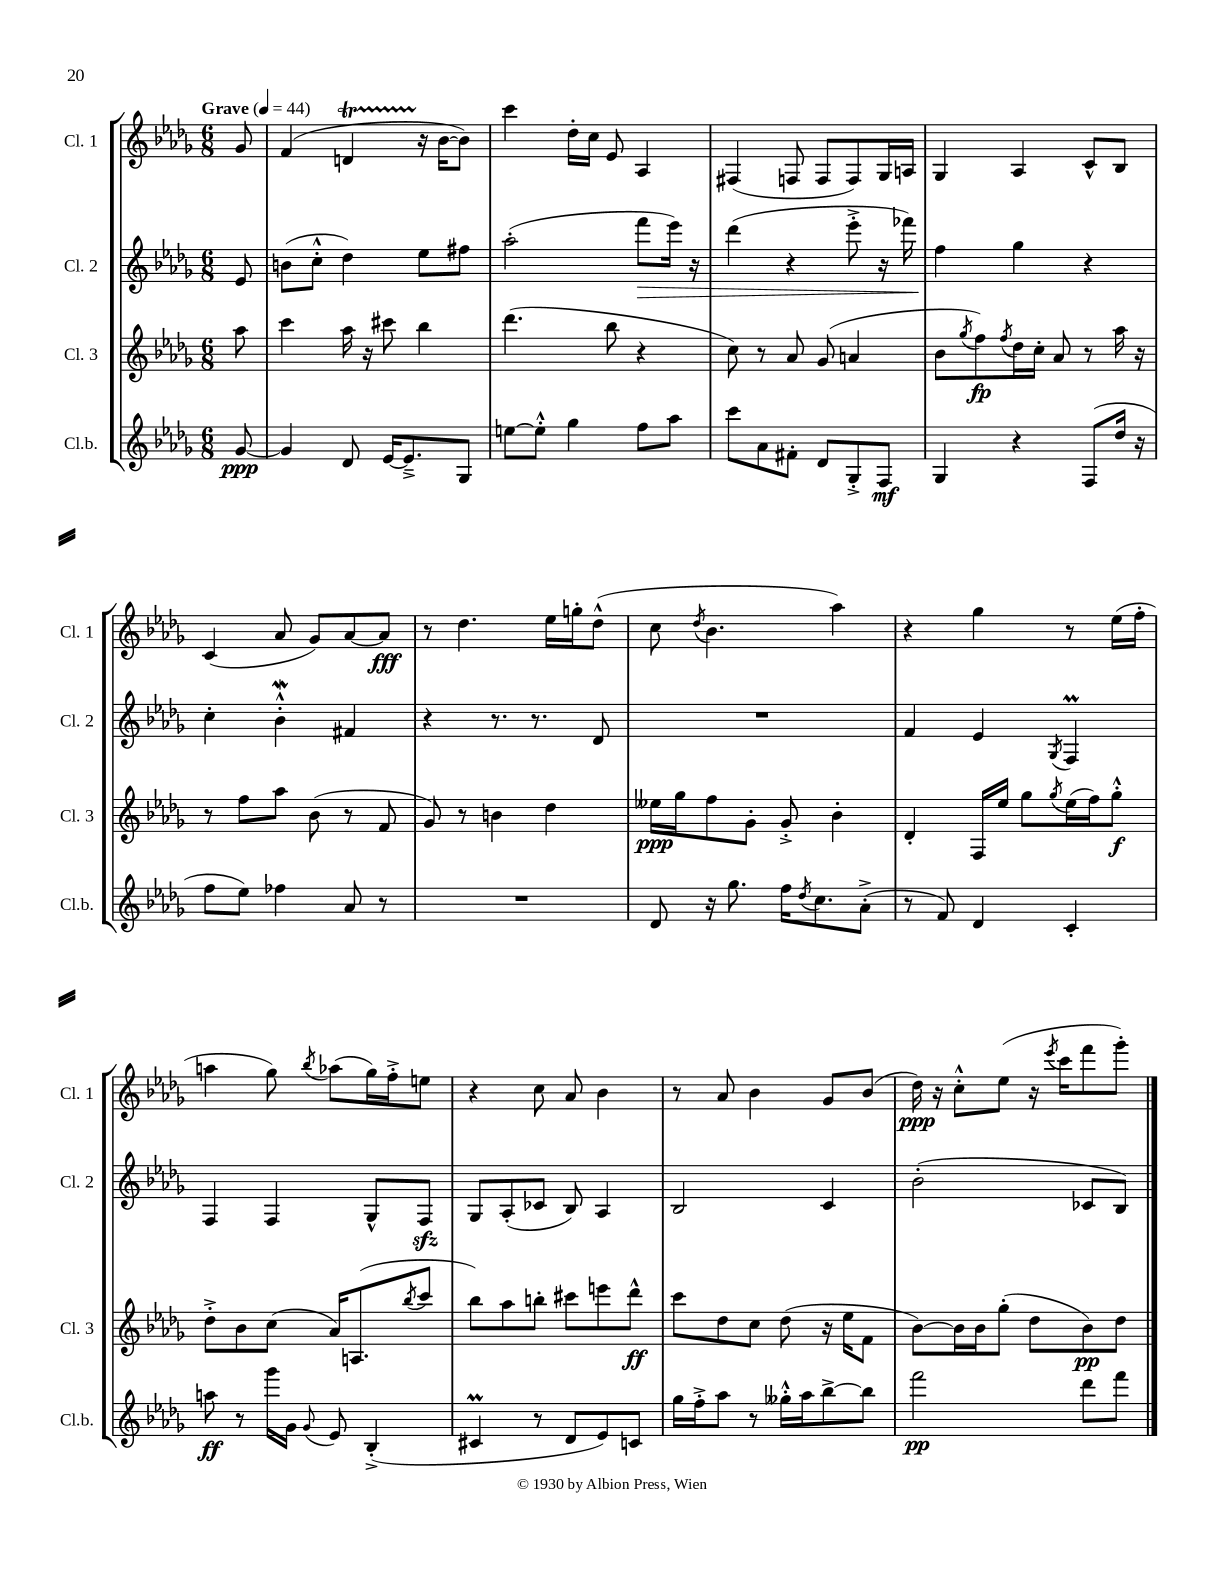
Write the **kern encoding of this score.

**kern	**kern	**kern	**kern
*staff4	*staff3	*staff2	*staff1
*clefG2	*clefG2	*clefG2	*clefG2
*k[b-e-a-d-g-]	*k[b-e-a-d-g-]	*k[b-e-a-d-g-]	*k[b-e-a-d-g-]
*M6/8	*M6/8	*M6/8	*M6/8
*MM44	*MM44	*MM44	*MM44
[8g-	8aa-	8e-	8g-
=	=	=	=
4g-]	4ccc	(8b	(4f
.	.	8cc'^^	.
8d-	16aa-	4dd-)	4d
.	16r	.	.
[16e-	8ccc#	.	.
8.e-~^]	.	.	.
.	4bb-	8ee-	16r
.	.	.	[16b-
8G-	.	8ff#	8b-])
=	=	=	=
[8ee	(4.ddd-	(2aa-'	4ccc
8ee'^^]	.	.	.
4gg-	.	.	16dd-'
.	.	.	16cc
.	8bb-	.	8e-
8ff	4r	8fff	4A-
8aa-	.	16eee-)	.
.	.	16r	.
=	=	=	=
8ccc	8cc)	(4ddd-	(4F#
8a-	8r	.	.
8f#'	8a-	4r	8F
8d-	(8g-	.	8F
8G-'^	4a	8eee-'^	8F)
8F	.	16r	16G-
.	.	16fff-)	16A
=	=	=	=
4G-	8b-	4ff	4G-
.	8qgg-	.	.
.	8ff)	.	.
.	8qff	.	.
4r	16dd-	4gg-	4A-
.	16cc'	.	.
.	8a-	.	.
(8F	8r	4r	8c^^
16dd-	16aa-	.	8B-
16r	16r	.	.
=	=	=	=
8ff	8r	4cc'	(4c
8ee-)	8ff	.	.
4ff-	8aa-	4b-'^^	8a-
.	(8b-	.	8g-)
8a-	8r	4f#	[8a-
8r	8f	.	8a-]
=	=	=	=
2.r	8g-)	4r	8r
.	8r	.	4.dd-
.	4b	8.r	.
.	.	8.r	.
.	4dd-	.	16ee-
.	.	.	16gg'
.	.	8d-	(8dd-^^
=	=	=	=
8d-	16ee--	2.r	8cc
.	16gg-	.	.
.	.	.	8qdd-
16r	8ff	.	4.b-
8.gg-	.	.	.
.	8g-'	.	.
16ff	8g-'^	.	.
8qdd-	.	.	.
8.cc	.	.	.
.	4b-'	.	4aa-)
(8a-'^	.	.	.
=	=	=	=
8r	4d-'	4f	4r
8f)	.	.	.
4d-	16F	4e-	4gg-
.	16ee-	.	.
.	8gg-	.	.
.	8qgg-	8qG-	.
4c'	(16ee-	4F	8r
.	16ff)	.	.
.	8gg-'^^	.	(16ee-
.	.	.	16ff'
=	=	=	=
8aa	8dd-'^	4F	4aa
8r	8b-	.	.
16ggg-	(8cc	4F	8gg-)
16g-	.	.	.
8qqg-	.	.	8qbb-
8e-	16a-)	.	(8aa-
.	(8.A	.	.
(4B-'^	.	8G-^^	16gg-)
.	.	.	16ff'^
.	8qbb-	.	.
.	8ccc	8F	8ee
=	=	=	=
4c#	8bb-)	8G-	4r
.	8aa-	(8A-'	.
8r	8bb'	8c-	8cc
8d-	8ccc#	8B-)	8a-
8e-)	8eee	4A-	4b-
8c	8ddd-^^	.	.
=	=	=	=
16gg-	8ccc	2B-	8r
16ff'^	.	.	.
8aa-	8dd-	.	8a-
8r	8cc	.	4b-
16gg--'^^	(8dd-	.	.
16aa-	.	.	.
[8bb-^	16r	4c	8g-
.	16ee-	.	.
8bb-]	8f	.	(8b-
=	=	=	=
2fff	[8b-)	(2b-'	16dd-)
.	.	.	16r
.	16b-]	.	8cc'^^
.	16b-	.	.
.	(8gg-'	.	(8ee-
.	8dd-	.	16r
.	.	.	8qeee-
.	.	.	16ccc
8ddd-	8b-)	8c-	8fff
8fff	8dd-	8B-)	8ggg-')
==	==	==	==
*-	*-	*-	*-
